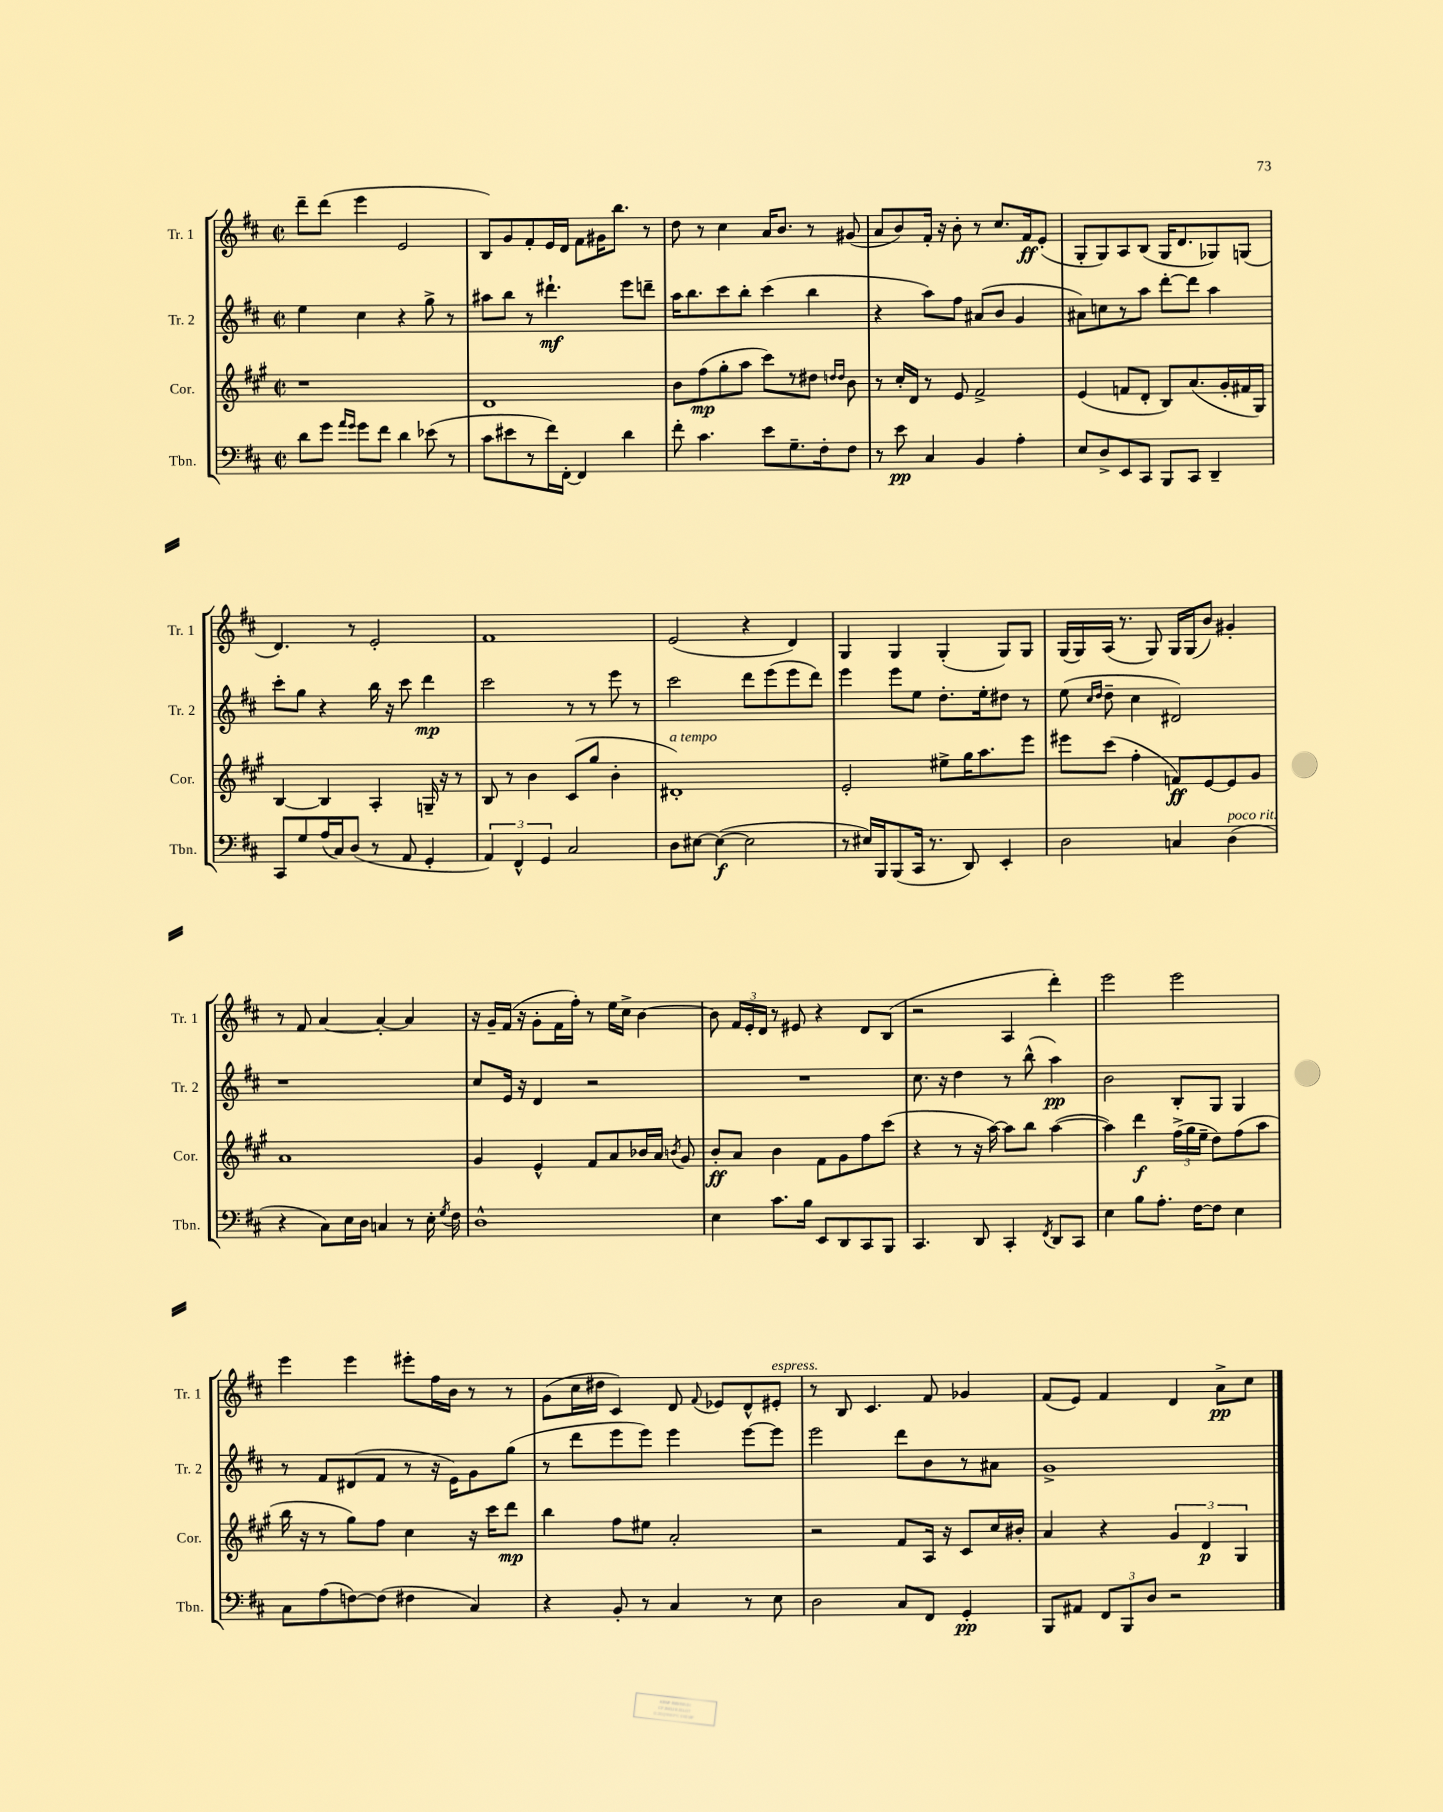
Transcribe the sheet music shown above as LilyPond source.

<<
\new StaffGroup <<
\new Staff = "s0" \with { instrumentName = "Tr. 1" shortInstrumentName = "Tr. 1" } {
    \clef treble \key d \major \defaultTimeSignature \time 2/2
    \autoBeamOff d'''8[-- d'''8]( e'''4 e'2 |
    b8[) g'8 fis'8-. e'16 d'16] fis'8[ gis'16 b''8.] r8 |
    d''8 r8 cis''4 a'16[ b'8.] r8 gis'8( |
    a'8[ b'8) fis'16]-. r16 b'8-. r8 cis''8.[ fis'16\ff e'8]-.( |
    g8[-. g8) a8 b8]( g16[ d'8. ges8) g8]( |
    d'4.) r8 e'2-. |
    fis'1 |
    e'2( r4 d'4) |
    g4 g4 g4-.( g8[) g8] |
    g16[( g16) a16]( r8. g8) g16[ g16( b'8]) gis'4-. |
    r8 fis'8 a'4~ a'4~-. a'4 |
    r16 g'16[-- fis'16]( r16 g'8[-. fis'16 fis''16]-.) r8 e''16[ cis''16]-> b'4~ |
    b'8 \tuplet 3/2 { fis'16[ e'16-. d'16] } r8 eis'8 r4 d'8[ b8]( |
    r2 a4 d'''4-.) |
    e'''2 e'''2 |
    e'''4 e'''4 eis'''8[-. fis''16 b'16] r8 r8 |
    g'8[( cis''16 dis''16] cis'4) d'8 \appoggiatura { fis'8 } ees'8[ d'8-^ eis'8]-.^\markup { \italic "espress." } |
    r8 b8 cis'4. fis'8 ges'4 |
    fis'8[( e'8]) fis'4 d'4 a'8[->\pp cis''8] \bar "|." |
}
\new Staff = "s1" \with { instrumentName = "Tr. 2" shortInstrumentName = "Tr. 2" } {
    \clef treble \key d \major \defaultTimeSignature \time 2/2
    \autoBeamOff e''4 cis''4 r4 g''8-> r8 |
    ais''8[ b''8] r8 dis'''4.-!\mf e'''8[ d'''8]-- |
    a''16[ b''8. cis'''8 b''8]-. cis'''4( b''4 |
    r4 a''8[) fis''8] ais'8[( b'8] g'4 |
    ais'8[) c''8 r8 a''8] d'''8[~-. d'''8] a''4 |
    cis'''8[-. g''8] r4 b''16 r16 cis'''8 d'''4\mp |
    cis'''2 r8 r8 e'''8 r8 |
    cis'''2 d'''8[ e'''8( e'''8 d'''8]) |
    e'''4 e'''8[ e''8] d''8.[-. e''16-. dis''8] r8 |
    e''8( \grace { cis''16[ d''16] } d''8-- cis''4 dis'2) |
    r1 |
    cis''8[ e'16] r16 d'4 r2 |
    R1 |
    cis''8. r16 d''4 r8 b''8-^( a''4\pp) |
    b'2 b8[-. g8] g4 |
    r8 fis'8[ dis'8( fis'8] r8 r16 e'16[) g'8 g''8]( |
    r8 d'''8[ e'''8 e'''8]) e'''4 e'''8[~ e'''8] |
    e'''2 d'''8[ b'8 r8 ais'8] |
    g'1-> \bar "|." |
}
\new Staff = "s2" \with { instrumentName = "Cor." shortInstrumentName = "Cor." } {
    \clef treble \key a \major \defaultTimeSignature \time 2/2
    \autoBeamOff r1 |
    d'1 |
    b'8[ fis''8\mp( gis''8-. a''8] cis'''8[) r8 dis''8] \grace { d''16[ d''16] } b'8 |
    r8 cis''16[-. d'16] r8 e'8 fis'2-> |
    e'4( f'8[ d'8]-. b8[) a'8.( gis'16-. fis'16 gis16]) |
    b4~ b4 a4-. g16-- r16 r8 |
    b8 r8 b'4 cis'8[( gis''8] b'4-. |
    dis'1-.^\markup { \italic "a tempo" }) |
    e'2-. eis''8[-> gis''16 a''8. e'''8] |
    eis'''8[ cis'''8]( fis''4-. f'8[\ff) e'8~ e'8 gis'8] |
    a'1 |
    gis'4 e'4-^ fis'8[ a'8 bes'16 a'16] \acciaccatura { b'8 } gis'8 |
    b'8[-.\ff a'8] b'4 fis'8[ gis'8 fis''8 cis'''8]( |
    r4 r8 r16 a''16~) a''8[ b''8] a''4~( |
    a''4) d'''4\f \tuplet 3/2 { fis''16[->( gis''16 e''16]-- } d''8[) fis''8( a''8] |
    b''16 r16 r8 gis''8[) fis''8] cis''4 r16 cis'''16[ d'''8]\mp |
    b''4 fis''8[ eis''8] a'2-. |
    r2 fis'8[ a16] r16 cis'8[ cis''16 bis'16]-. |
    a'4 r4 \tuplet 3/2 { gis'4 d'4\p gis4 } \bar "|." |
}
\new Staff = "s3" \with { instrumentName = "Tbn." shortInstrumentName = "Tbn." } {
    \clef bass \key d \major \defaultTimeSignature \time 2/2
    \autoBeamOff d'8[ g'8] \grace { a'16[ g'16] } g'8[ fis'8] d'4 ees'8( r8 |
    cis'8[ eis'8 r8 fis'16) fis,16]~-. fis,4 d'4 |
    fis'8-. cis'4. e'8[ g8.-- fis16-. fis8] |
    r8 e'8\pp cis4 b,4 a4-. |
    e8[ d8-> e,8 cis,8] b,,8[ cis,8] d,4-- |
    cis,8[ g8 a16( cis16) d8]( r8 a,8 g,4-. |
    \tuplet 3/2 { a,4) fis,4-^ g,4 } cis2 |
    d8[ eis8]~ eis4~\f( eis2 |
    r8 eis16[) b,,16 b,,8( cis,16] r8. d,8) e,4-. |
    d2 c4 d4^\markup { \italic "poco rit." }( |
    r4 cis8[) e16 d16] c4 r8 e16-. \acciaccatura { g8 } fis16 |
    d1-^ |
    e4 cis'8.[ b16] e,8[ d,8 cis,8 b,,8] |
    cis,4. d,8 cis,4-. \acciaccatura { fis,8 } d,8[ cis,8] |
    e4 b8[ a8.]-. fis16[~ fis8] e4 |
    cis8[ a8( f8~) f8]( fis4 cis4) |
    r4 b,8-. r8 cis4 r8 e8 |
    d2 cis8[ fis,8] g,4-.\pp |
    b,,8[ ais,8] \tuplet 3/2 { fis,8[ b,,8 d8] } r2 \bar "|." |
}
>>
>>
\layout { \context { \Score \remove "Bar_number_engraver" } }
